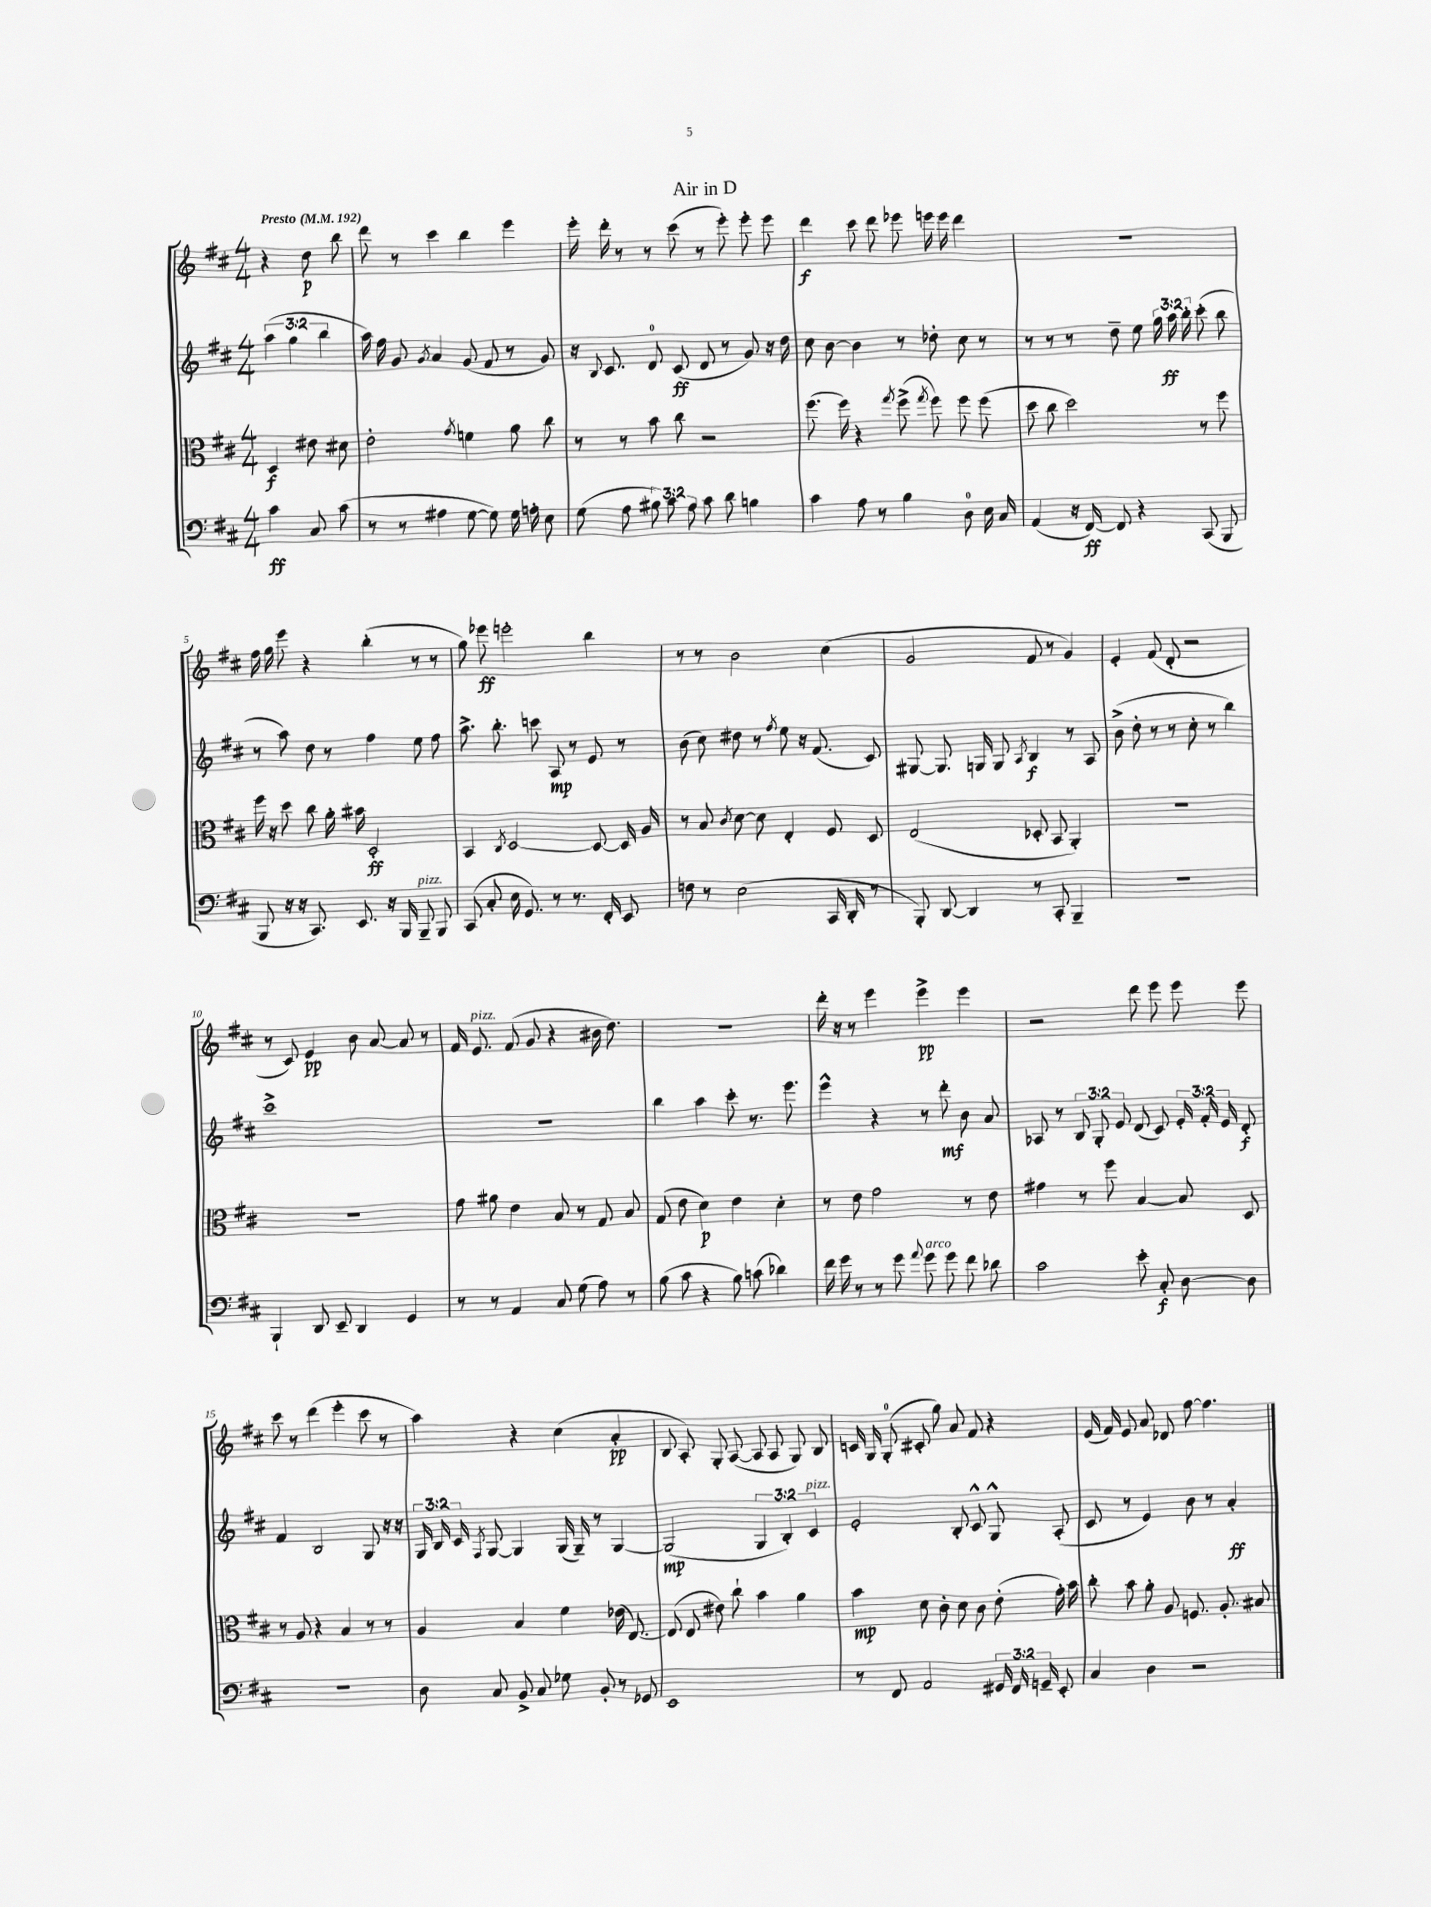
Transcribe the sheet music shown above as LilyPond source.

\header { title = "Air in D" }
<<
\new StaffGroup <<
\new Staff = "s0" {
    \clef treble \key d \major \numericTimeSignature \time 4/4 \partial 2 \tempo "Presto" 4 = 192
    \autoBeamOff r4 d''8\p b''8 |
    d'''8 r8 cis'''4 b''4 e'''4 |
    e'''16-. d'''16-. r8 r8 cis'''8( r8 e'''8-.) e'''8-. e'''8 |
    d'''4\f cis'''8 d'''8 ees'''8 e'''16 e'''16 d'''4 |
    R1 |
    fis''16 g''16 e'''8 r4 b''4-.( r8 r8 |
    g''8) ees'''8\ff e'''2-. b''4 |
    r8 r8 b'2 cis''4( |
    g'2 fis'8 r8 g'4) |
    e'4-. fis'8( d'8-. r2 |
    r8 cis'8) e'4\pp b'8 a'8~ a'8 r8 |
    fis'16 e'8.^\markup { \italic "pizz." } fis'8( g'8 r4 bis'16 d''8.) |
    R1 |
    d'''16-. r16 r8 e'''4 e'''4->\pp e'''4 |
    r2 d'''8 e'''8 e'''8 e'''8 |
    cis'''8 r8 d'''4( e'''4-. cis'''8 r8 |
    a''4) r4 cis''4( a'4-.\pp |
    b8 a8-.) g8-. a8~( a8 a8 g8) b8 |
    c'16 g16 g8-0-.( cis'8-. g''8) a'8 fis'8 r4 |
    e'16( fis'16) e'8 a'8 des'8 fis''8~ fis''4. \bar "|." |
}
\new Staff = "s1" {
    \clef treble \key d \major \numericTimeSignature \time 4/4 \override Staff.TupletNumber.text = #tuplet-number::calc-fraction-text \partial 2
    \autoBeamOff \tuplet 3/2 { a''4( g''4 b''4 } |
    a''16) fis''16 g'8 \acciaccatura { g'8 } a'4 g'8( fis'8 r8 g'8) |
    r16 \appoggiatura { b8 } cis'8. d'8-0 cis'8\ff( d'8 r8 g'8) r16 d''16 |
    cis''8 b'8~ b'4 r8 des''8-. cis''8 r8 |
    r8 r8 r8 d''8-- e''8 \tuplet 3/2 { g''16 a''16\ff b''16-. } cis'''8-.( b''8 |
    r8 a''8) d''8 r8 fis''4 e''8 fis''8 |
    a''8.-> b''8.-. c'''8 a8\mp r8 e'8 r8 |
    b'8( cis''8) dis''8 r8 \acciaccatura { fis''8 } e''8 r16 fis'8.( cis'8) |
    gis8~ gis8. g16 g8 \acciaccatura { a8 } b4\f r8 a8 |
    b'8->( d''8-. r8 r8 cis''8-. r8 b''4) |
    cis'''1-> |
    r1 |
    b''4 a''4 cis'''8-. r8. e'''8. |
    e'''4-^ r4 r8 d'''8-.\mf b'8 a'8 |
    aes8 r8 \tuplet 3/2 { b8 g8-. e'8 } d'8( cis'8) \tuplet 3/2 { e'16-. fis'16-. e'16 } d'8-.\f |
    fis'4 b2 g8 r16 r16 |
    \tuplet 3/2 { g16 b16 cis'16 } \acciaccatura { fis8 } g8~ g4 g16( g16--) r8 g4~ |
    g2\mp( \tuplet 3/2 { g4 b4-.) cis'4^\markup { \italic "pizz." } } |
    e'2-. b8-. cis'8-^ g8-^ a8-.( |
    cis'8 r8 e'4) b'8 r8 a'4-.\ff \bar "|." |
}
\new Staff = "s2" {
    \clef alto \key d \major \numericTimeSignature \time 4/4 \partial 2
    \autoBeamOff d4\f eis'8 dis'8 |
    e'2-. \acciaccatura { g'8 } f'4 a'8 cis''8 |
    r8 r8 b'8 cis''8 r2 |
    fis''8.( fis''16) r4 \acciaccatura { g''8 } fis''8->( \acciaccatura { g''8 } fis''8) fis''8 fis''8( |
    d''8 cis''8 d''2) r8 fis''8 |
    fis''16 r16 d''8 cis''8 a'16-. bis'16 d2-.\ff |
    b,4 \acciaccatura { cis8 } d2~ d8~ d16 a16 |
    r8 b8 \acciaccatura { cis'8 } d'8~ d'8 e4-. fis8 d8 |
    e2( des8-. b,8 a,4-.) |
    R1 |
    R1 |
    g'8 ais'8 e'4 b8 r8 g8 b8 |
    g8( e'8 d'4\p) e'4 d'4-. |
    r8 e'8 g'2 r8 e'8 |
    gis'4 r8 fis''8 b4~ b8 d8 |
    r8 a8 r4 b4 r8 r8 |
    a4 b4 fis'4 ees'16( e8.~) |
    e8( e8 eis'8) cis''8-! b'4 a'4 |
    b'4\mp d'8 cis'8-. d'8 cis'8 e'8-.( g'16-.) b'16 |
    cis''8-. b'8 a'8-. a8 f8. a8.-. bis8 \bar "|." |
}
\new Staff = "s3" {
    \clef bass \key d \major \numericTimeSignature \time 4/4 \override Staff.TupletNumber.text = #tuplet-number::calc-fraction-text \partial 2
    \autoBeamOff cis'4\ff cis8 cis'8( |
    r8 r8 ais4 g8~ g8) g16 a16-. e8 |
    g8( a8 \tuplet 3/2 { bis8) cis'8 a8 } cis'8 d'8 b4 |
    cis'4 a8 r8 b4 d8-0 e16 cis16 |
    a,4( r16 fis,16~\ff) fis,8 r4 cis,8( b,,8 |
    b,,8 r16 r16 cis,8.) e,8. r16 b,,16 b,,8--^\markup { \italic "pizz." } b,,8 |
    cis,8( cis8-. e16 g,8.) r8 r8. fis,16-. e,8 |
    f8 r8 e2( cis,16 d,16-. r8 |
    b,,8-.) d,8~ d,4 r8 cis,8-. b,,4-- |
    R1 |
    b,,4-! d,8 e,8-- d,4 g,4 |
    r8 r8 a,4 cis8 g8( a8) r8 |
    b8( cis'8 r4 b8) c'8( des'4) |
    fis'16 g'16 r8 r8 g'8 \appoggiatura { a'8 } g'8^\markup { \italic "arco" } g'8 fis'8 des'8 |
    cis'2 e'8-. cis8-.\f d8~ d8 |
    R1 |
    d8 cis8 b,8-> cis8 ges8 b,8-. r8 ges,8 |
    e,1 |
    r8 fis,8 a,2 \tuplet 3/2 { gis,16 fis,16 g,16-- } e,8-. |
    cis4 d4 r2 \bar "|." |
}
>>
>>
